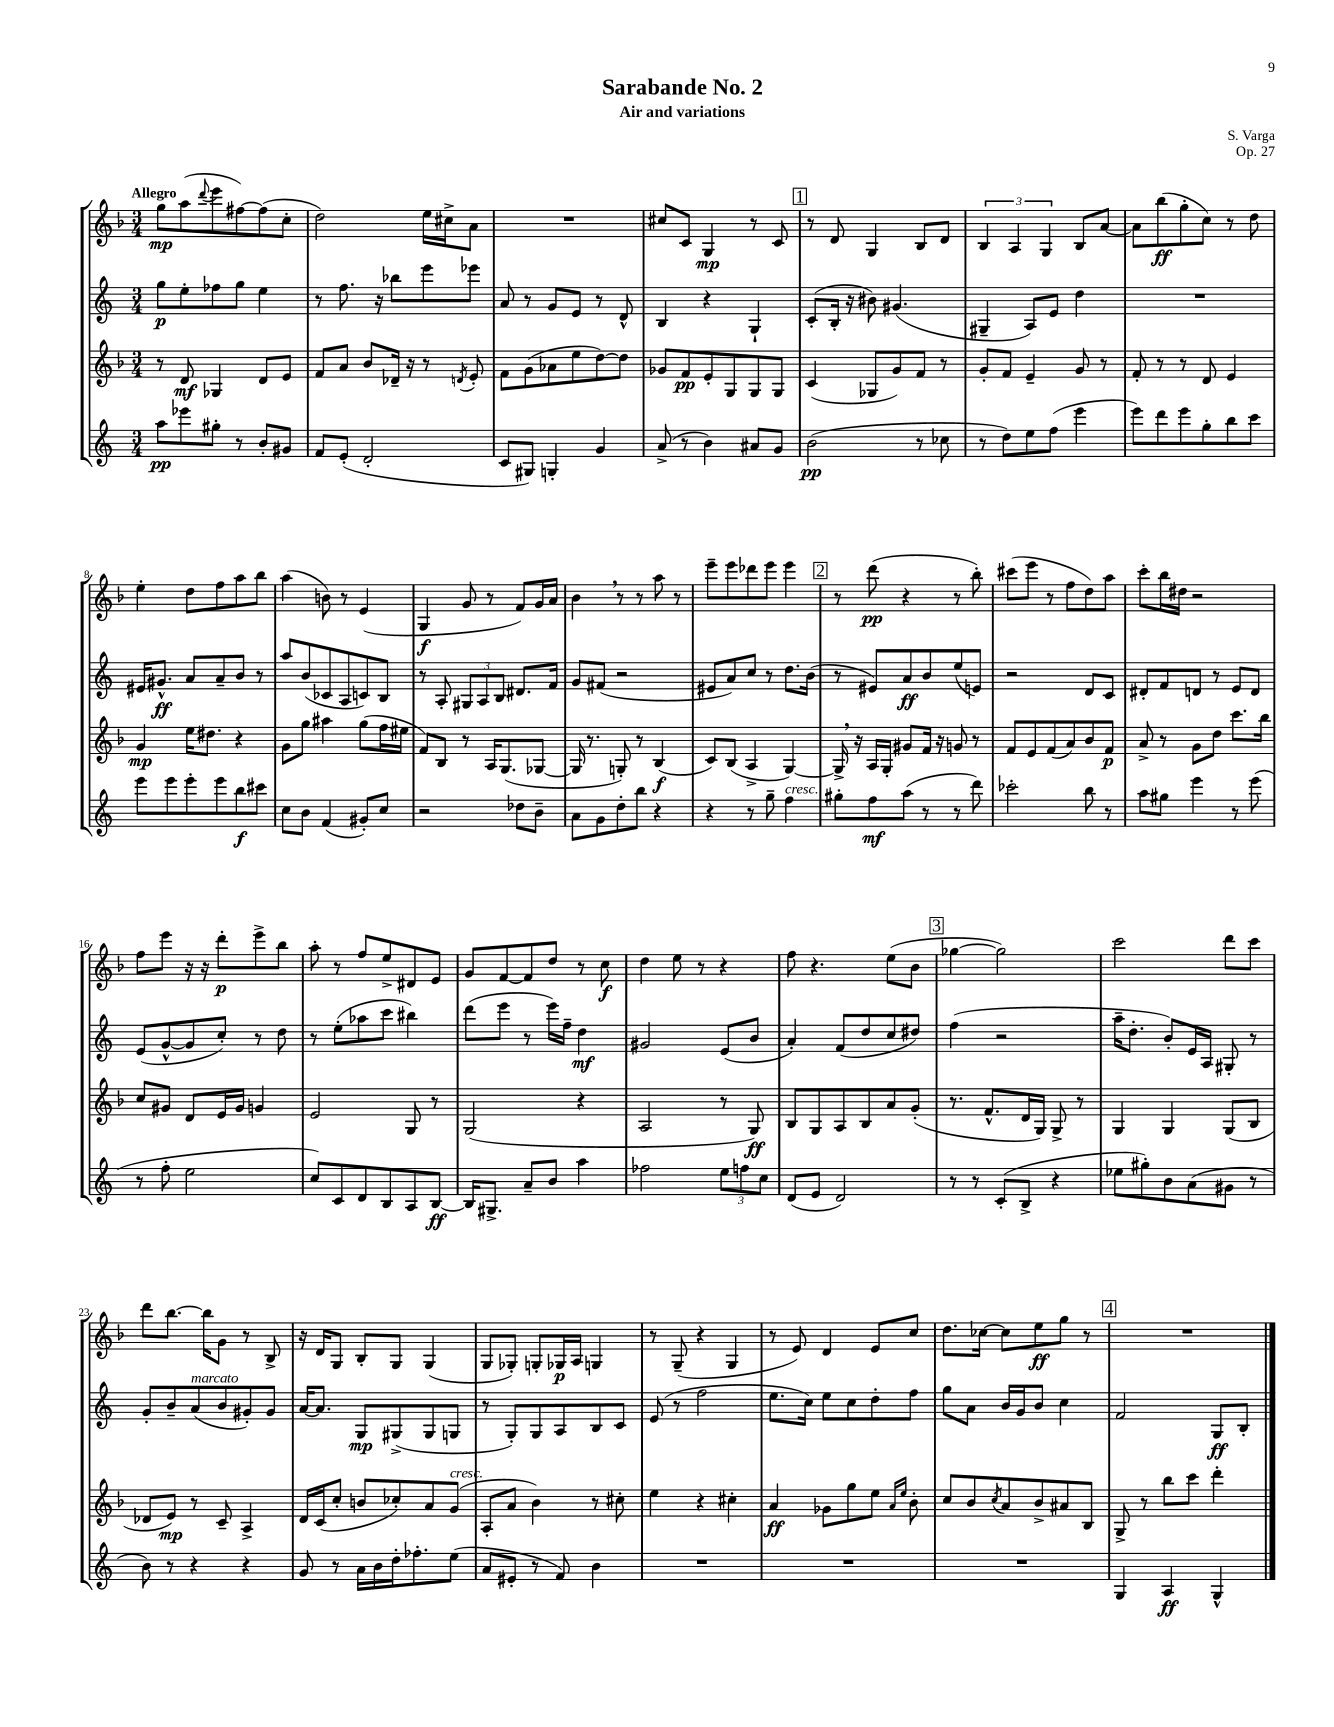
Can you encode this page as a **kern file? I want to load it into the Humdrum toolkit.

**kern	**dynam	**kern	**dynam	**kern	**dynam	**kern	**dynam
*part4	*part4	*part3	*part3	*part2	*part2	*part1	*part1
*staff4	*staff4	*staff3	*staff3	*staff2	*staff2	*staff1	*staff1
*clefG2	*	*clefG2	*	*clefG2	*	*clefG2	*
*k[]	*	*k[b-]	*	*k[]	*	*k[b-]	*
*M3/4	*	*M3/4	*	*M3/4	*	*M3/4	*
=1	=1	=1	=1	=1	=1	=1	=1
!	!	!	!	!	!	!LO:TX:a:B:t=Allegro	!
8aa\L	pp	8r	.	8gg\L	p	8gg\L	mp
8eee-X\	.	8d/	mf	8ee'\	.	(8aa\	.
.	.	.	.	.	.	8qqddd/	.
8gg#X'\J	.	4G-X/	.	8ff-X\	.	8eee\	.
8r	.	.	.	8gg\J	.	[8ff#X\)	.
8b'/L	.	8d/L	.	4ee\	.	(8ff#\]	.
8g#X/J	.	8e/J	.	.	.	8cc'\J	.
=2	=2	=2	=2	=2	=2	=2	=2
8f/L	.	8f/L	.	8r	.	2dd\)	.
(8e'/J	.	8a/J	.	8.ff\	.	.	.
2d'/	.	8b-/L	.	.	.	.	.
.	.	.	.	16r	.	.	.
.	.	16d-X~/Jk	.	8bb-X\L	.	.	.
.	.	16r	.	.	.	.	.
.	.	8r	.	8eee\	.	16ee\LL	.
.	.	.	.	.	.	16cc#X^\J	.
.	.	8qdn/	.	.	.	.	.
.	.	8e'/	.	8eee-X\J	.	8a\J	.
=3	=3	=3	=3	=3	=3	=3	=3
8c/L	.	8f\L	.	8a/	.	2.r	.
8G#X/J)	.	(8g\	.	8r	.	.	.
4Gn'/	.	8a-X\	.	8g/L	.	.	.
.	.	8ee\	.	8e/J	.	.	.
4g/	.	[8dd\)	.	8r	.	.	.
.	.	8dd\J]	.	8d^^/	.	.	.
=4	=4	=4	=4	=4	=4	=4	=4
(8a^/	.	8g-X/L	.	4B/	.	8cc#X/L	.
8r	.	8f/	pp	.	.	8c/J	.
4b\)	.	8e'/	.	4r	.	4G/	mp
.	.	8G/	.	.	.	.	.
8a#X/L	.	8G/	.	4G`/	.	8r	.
8g/J	.	8G/J	.	.	.	8c/	.
!!LO:REH:place=s1:t=1
=5	=5	=5	=5	=5	=5	=5	=5
(2b\	pp	(4c/	.	(8c'/L	.	8r	.
.	.	.	.	16B'/Jk	.	8d/	.
.	.	.	.	16r	.	.	.
.	.	8G-X/L	.	8b#X\)	.	4G/	.
.	.	8g/)	.	(4.g#X/	.	.	.
8r	.	8f/J	.	.	.	8B-/L	.
8cc-X\	.	8r	.	.	.	8d/J	.
=6	=6	=6	=6	=6	=6	=6	=6
8r	.	8g'/L	.	4G#X~/	.	6B-/	.
8dd\L)	.	8f/J	.	.	.	.	.
.	.	.	.	.	.	6A/	.
8ee\	.	4e~/	.	8A/L)	.	.	.
.	.	.	.	.	.	6G/	.
(8ff\J	.	.	.	8e/J	.	.	.
4eee\	.	8g/	.	4dd\	.	8B-/L	.
.	.	8r	.	.	.	[8a/J	.
=7	=7	=7	=7	=7	=7	=7	=7
8eee\L)	.	8f'/	.	2.r	.	8a\L]	.
8ddd\	.	8r	.	.	.	(8bb-\	ff
8eee\	.	8r	.	.	.	8gg'\	.
8gg'\	.	8d/	.	.	.	8cc\J)	.
8bb\	.	4e/	.	.	.	8r	.
8ccc\J	.	.	.	.	.	8dd\	.
!!LO:LB:g=z
=8	=8	=8	=8	=8	=8	=8	=8
8eee\L	.	4g/	mp	16e#X/KL	.	4ee'\	.
.	.	.	.	8.g#X^^/J	ff	.	.
8eee\	.	.	.	.	.	.	.
8eee'\	.	16ee\KL	.	8a/L	.	8dd\L	.
.	.	8.dd#X\J	.	.	.	.	.
8eee\	.	.	.	8a~/	.	8ff\	.
8bb\	f	4r	.	8b/J	.	8aa\	.
8ccc#X\J	.	.	.	8r	.	8bb-\J	.
=9	=9	=9	=9	=9	=9	=9	=9
8cc\L	.	8g\L	.	8aa/L	.	(4aa\	.
8b\J	.	8gg\J	.	(8b/	.	.	.
(4f/	.	4aa#X\	.	8c-X/	.	8bn\)	.
.	.	.	.	8A/	.	8r	.
8g#X'/L)	.	(8gg\L	.	8cn/)	.	(4e/	.
8cc/J	.	16ff\L	.	8B/J	.	.	.
.	.	16ee#X\JJ	.	.	.	.	.
=10	=10	=10	=10	=10	=10	=10	=10
2r	.	8f/L)	.	8r	.	4G/	f
.	.	8B-/J	.	8A'/	.	.	.
.	.	8r	.	12G#X/L	.	8g/	.
.	.	.	.	12A/	.	.	.
.	.	16A/KL	.	.	.	8r	.
.	.	.	.	12B/J	.	.	.
.	.	(8.G/	.	.	.	.	.
8dd-X\L	.	.	.	8.d#X/L	.	8f/L)	.
8b~\J	.	[8G-X/J	.	.	.	16g/L	.
.	.	.	.	16f/Jk	.	16a/JJ	.
=11	=11	=11	=11	=11	=11	=11	=11
8a\L	.	16G-/]	.	8g/L	.	4b-,\	.
.	.	8.r	.	.	.	.	.
8g\	.	.	.	(8f#X/J	.	.	.
8dd'\	.	8Gn'/)	.	2r	.	8r	.
8bb\J	.	8r	.	.	.	8r	.
4r	.	(4B-/	f	.	.	8aa\	.
.	.	.	.	.	.	8r	.
=12	=12	=12	=12	=12	=12	=12	=12
4r	.	8c/L)	.	8e#X/L	.	8eee~\L	.
.	.	(8B-/J	.	8a/)	.	8eee\	.
8r	.	4A^/	.	8cc/J	.	8ddd-X\	.
8gg~\	.	.	.	8r	.	8eee\J	.
!LO:TX:a:i:t=cresc.	!	!	!	!	!	!	!
4ff\	.	[4G/)	.	8.dd\L	.	4eee\	.
.	.	.	.	(16b\Jk	.	.	.
!!LO:REH:place=s1:t=2
=13	=13	=13	=13	=13	=13	=13	=13
8gg#X'\L	.	16G^,/]	.	8r	.	8r	.
.	.	16r	.	.	.	.	.
8ff\	mf	16A/LL	.	8e#X/L)	.	(8ddd\	pp
.	.	16G'/JJ	.	.	.	.	.
(8aa\J	.	8g#X/L	.	8a/	ff	4r	.
8r	.	16f/Jk	.	8b/	.	.	.
.	.	16r	.	.	.	.	.
8r	.	8gn/	.	(8ee/	.	8r	.
8ddd\)	.	8r	.	8en/J)	.	8bb-'\)	.
=14	=14	=14	=14	=14	=14	=14	=14
2ccc-X'\	.	8f/L	.	2r	.	(8ccc#X\L	.
.	.	8e/	.	.	.	8eee\J	.
.	.	(8f/	.	.	.	8r	.
.	.	8a/)	.	.	.	8ff\L	.
8bb\	.	8b-/	.	8d/L	.	8dd\)	.
8r	.	8f/J	p	8c/J	.	8aa\J	.
=15	=15	=15	=15	=15	=15	=15	=15
8aa\L	.	8a^/	.	8d#X'/L	.	8ccc'\L	.
8gg#X\J	.	8r	.	8f/	.	16bb-\L	.
.	.	.	.	.	.	16dd#X\JJ	.
4eee\	.	8g\L	.	8dn/J	.	2r	.
.	.	8dd\J	.	8r	.	.	.
8r	.	8.ccc\L	.	8e/L	.	.	.
(8eee\	.	.	.	8d/J	.	.	.
.	.	16bb-\Jk	.	.	.	.	.
!!LO:LB:g=z
=16	=16	=16	=16	=16	=16	=16	=16
8r	.	8cc/L	.	(8e/L	.	8ff\L	.
8ff'\	.	8g#X/J	.	[8g^^/	.	8eee\J	.
2ee\	.	8d/L	.	8g/]	.	16r	.
.	.	.	.	.	.	16r	.
.	.	16e/L	.	8cc'/J)	.	8ddd'\L	p
.	.	16g#/JJ	.	.	.	.	.
.	.	4gn/	.	8r	.	8eee^\	.
.	.	.	.	8dd\	.	8bb-\J	.
=17	=17	=17	=17	=17	=17	=17	=17
8cc/L)	.	2e/	.	8r	.	8aa'\	.
8c/	.	.	.	(8ee'\L	.	8r	.
8d/	.	.	.	8aa-X\	.	8ff/L	.
8B/	.	.	.	8ccc\J	.	8ee^/	.
8A/	.	8G/	.	4bb#X\)	.	8d#X/	.
[8B/J	ff	8r	.	.	.	8e/J	.
=18	=18	=18	=18	=18	=18	=18	=18
16B/KL]	.	(2G/	.	(8ddd\L	.	8g/L	.
8.G#X^/J	.	.	.	.	.	.	.
.	.	.	.	8eee\J	.	[8f/	.
8a~/L	.	.	.	8r	.	8f/]	.
8b/J	.	.	.	16eee\LL)	.	8dd/J	.
.	.	.	.	16ff~\JJ	.	.	.
4aa\	.	4r	.	4dd\	mf	8r	.
.	.	.	.	.	.	8cc\	f
=19	=19	=19	=19	=19	=19	=19	=19
2ff-X\	.	2A/	.	2g#X/	.	4dd\	.
.	.	.	.	.	.	8ee\	.
.	.	.	.	.	.	8r	.
12ee\L	.	8r	.	(8e/L	.	4r	.
12ffn\	.	.	.	.	.	.	.
.	.	8G/)	ff	8b/J	.	.	.
12cc\J	.	.	.	.	.	.	.
=20	=20	=20	=20	=20	=20	=20	=20
(8d/L	.	8B-/L	.	4a'/)	.	8ff\	.
8e/J	.	8G/	.	.	.	4.r	.
2d/)	.	8A/	.	(8f/L	.	.	.
.	.	8B-/	.	8dd/	.	.	.
.	.	8a/	.	8cc/	.	(8ee\L	.
.	.	(8g'/J	.	8dd#X/J)	.	8b-\J	.
!!LO:REH:place=s1:t=3
=21	=21	=21	=21	=21	=21	=21	=21
8r	.	8.r	.	(4ff\	.	[4gg-X\	.
8r	.	.	.	.	.	.	.
.	.	8.f^^/L	.	.	.	.	.
(8c'/L	.	.	.	2r	.	2gg-\])	.
8B^/J	.	16d/L	.	.	.	.	.
.	.	16G/JJ)	.	.	.	.	.
4r	.	8G^/	.	.	.	.	.
.	.	8r	.	.	.	.	.
=22	=22	=22	=22	=22	=22	=22	=22
8ee-X\L	.	4G/	.	16aa~\KL	.	2ccc\	.
.	.	.	.	8.dd'\J	.	.	.
8gg#X'\)	.	.	.	.	.	.	.
8b\	.	4G/	.	8b'/L)	.	.	.
(8a\	.	.	.	16e/L	.	.	.
.	.	.	.	16A/JJ	.	.	.
8g#X\J	.	(8G/L	.	8G#X'/	.	8ddd\L	.
8r	.	8B-/J	.	8r	.	8ccc\J	.
!!LO:LB:g=z
=23	=23	=23	=23	=23	=23	=23	=23
8b\)	.	8d-X/L	.	8g'/L	.	8ddd\L	.
8r	.	8e/J)	mp	8b~/	.	[8.bb-\J	.
!	!	!	!	!LO:TX:a:i:t=marcato	!	!	!
4r	.	8r	.	(8a/	.	.	.
.	.	.	.	.	.	16bb-\KL]	.
.	.	8c~/	.	8b/	.	8g\J	.
4r	.	4A^/	.	8g#X'/)	.	8r	.
.	.	.	.	8g#/J	.	8B-^/	.
=24	=24	=24	=24	=24	=24	=24	=24
8g/	.	16d/LL	.	[16a/KL	.	16r	.
.	.	(16c/J	.	8.a/J]	.	16d/KL	.
8r	.	8cc'/J	.	.	.	8G/J	.
16a\LL	.	8bn/L	.	8G/L	mp	8B-'/L	.
16b\	.	.	.	.	.	.	.
16dd'\J	.	8cc-X'/)	.	(8G#X^/	.	8G/J	.
8.ff-X'\	.	.	.	.	.	.	.
.	.	8a/	.	8G#/	.	(4G/	.
!	!	!LO:TX:a:i:t=cresc.	!	!	!	!	!
(8ee\J	.	(8g/J	.	8Gn/J	.	.	.
=25	=25	=25	=25	=25	=25	=25	=25
8a/L	.	8A'/L	.	8r	.	8G/L	.
8e#X'/J	.	8a/J	.	8G'/L)	.	8G-X'/J)	.
8r	.	4b-\)	.	8G/	.	8Gn'/L	.
8f/)	.	.	.	8A/	.	16G-X/L	p
.	.	.	.	.	.	16A/JJ	.
4b\	.	8r	.	8B/	.	4Gn/	.
.	.	8cc#X'\	.	8c/J	.	.	.
=26	=26	=26	=26	=26	=26	=26	=26
2.r	.	4ee\	.	(8e/	.	8r	.
.	.	.	.	8r	.	(8G~/	.
.	.	4r	.	2ff\	.	4r	.
.	.	4cc#X'\	.	.	.	4G/	.
=27	=27	=27	=27	=27	=27	=27	=27
2.r	.	4a/	ff	8.ee\L	.	8r	.
.	.	.	.	.	.	8e/)	.
.	.	.	.	16cc\Jk)	.	.	.
.	.	8g-X\L	.	8ee\L	.	4d/	.
.	.	8gg\	.	8cc\	.	.	.
.	.	8ee\J	.	8dd'\	.	8e/L	.
.	.	16qqa/LL	.	.	.	.	.
.	.	16qqee/JJ	.	.	.	.	.
.	.	8b-'\	.	8ff\J	.	8cc/J	.
=28	=28	=28	=28	=28	=28	=28	=28
2.r	.	8cc/L	.	8gg\L	.	8.dd\L	.
.	.	8b-/	.	8a\J	.	.	.
.	.	.	.	.	.	[16cc-X\Jk	.
.	.	8qcc/	.	.	.	.	.
.	.	8a/	.	16b/LL	.	8cc-\L]	.
.	.	.	.	16g/J	.	.	.
.	.	8b-^/	.	8b/J	.	8ee\	ff
.	.	8a#X/	.	4cc\	.	8gg\J	.
.	.	8B-/J	.	.	.	8r	.
!!LO:REH:place=s1:t=4
=29	=29	=29	=29	=29	=29	=29	=29
4G/	.	8G^/	.	2f/	.	2.r	.
.	.	8r	.	.	.	.	.
4A/	ff	8bb-\L	.	.	.	.	.
.	.	8ccc\J	.	.	.	.	.
4G^^/	.	4ddd'\	.	8G/L	ff	.	.
.	.	.	.	8B'/J	.	.	.
==	==	==	==	==	==	==	==
*-	*-	*-	*-	*-	*-	*-	*-
